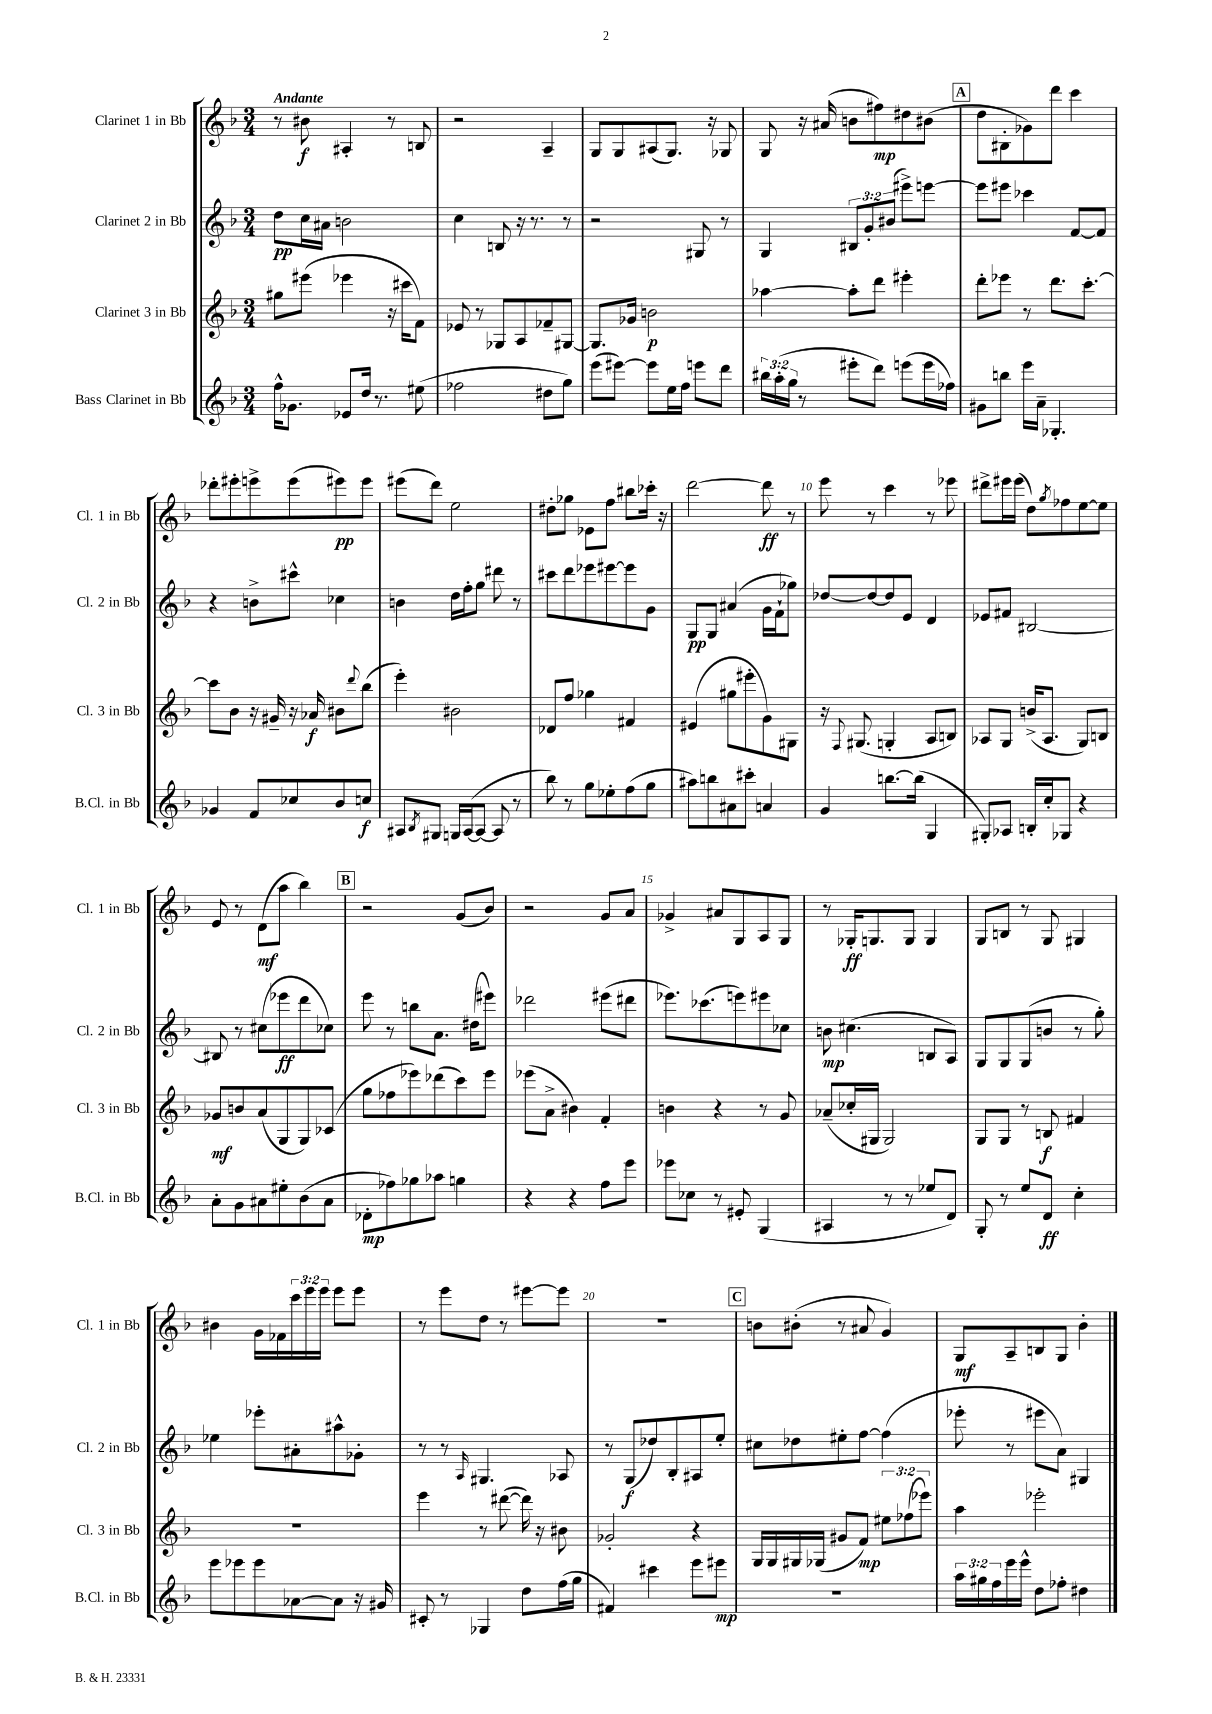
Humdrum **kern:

**kern	**dynam	**kern	**dynam	**kern	**dynam	**kern	**dynam
*part4	*part4	*part3	*part3	*part2	*part2	*part1	*part1
*staff4	*staff4	*staff3	*staff3	*staff2	*staff2	*staff1	*staff1
*I"Bass Clarinet in Bb	*	*I"Clarinet 3 in Bb	*	*I"Clarinet 2 in Bb	*	*I"Clarinet 1 in Bb	*
*I'B.Cl. in Bb	*	*I'Cl. 3 in Bb	*	*I'Cl. 2 in Bb	*	*I'Cl. 1 in Bb	*
*clefG2	*	*clefG2	*	*clefG2	*	*clefG2	*
*k[b-]	*	*k[b-]	*	*k[b-]	*	*k[b-]	*
*M3/4	*	*M3/4	*	*M3/4	*	*M3/4	*
=1	=1	=1	=1	=1	=1	=1	=1
!	!	!	!	!	!	!LO:TX:a:B:t=Andante	!
16ff^^\KL	.	8gg#X\L	.	8dd\L	pp	8r	.
8.g-X\J	.	.	.	.	.	.	.
.	.	(8eee#X\J	.	16cc\L	.	8b#X\	f
.	.	.	.	16a#X\JJ	.	.	.
8e-X/L	.	4eee-X\	.	2bn\	.	4A#X'/	.
16dd/Jk	.	.	.	.	.	.	.
8.r	.	.	.	.	.	.	.
.	.	16r	.	.	.	8r	.
.	.	16ccc#X\KL	.	.	.	.	.
(8ee#X\	.	8f\J)	.	.	.	8Bn/	.
=2	=2	=2	=2	=2	=2	=2	=2
2ff-X\	.	8e-X/	.	4cc\	.	2r	.
.	.	8r	.	.	.	.	.
.	.	8G-X/L	.	8Bn/	.	.	.
.	.	8A/	.	16r	.	.	.
.	.	.	.	8.r	.	.	.
8dd#X\L	.	8f-X~/	.	.	.	4A~/	.
8gg\J)	.	[8G#X/J	.	8r	.	.	.
=3	=3	=3	=3	=3	=3	=3	=3
(8eee\L	.	8.G#/L]	.	2r	.	8G/L	.
[8eee#X\J)	.	.	.	.	.	8G/	.
.	.	16g-X/Jk	.	.	.	.	.
8eee#\L]	.	2bn\	p	.	.	(8A#X/	.
16ee\L	.	.	.	.	.	8.G/J)	.
16ff\JJ	.	.	.	.	.	.	.
8eeen\L	.	.	.	8G#X/	.	.	.
.	.	.	.	.	.	16r	.
8ddd\J	.	.	.	8r	.	8G-X/	.
=4	=4	=4	=4	=4	=4	=4	=4
24bb#X\LL	.	[4aa-X\	.	4G/	.	8G/	.
(24aa'\	.	.	.	.	.	.	.
24gg\JJ	.	.	.	.	.	.	.
8r	.	.	.	.	.	16r	.
.	.	.	.	.	.	(16a#X/	.
8eee#X'\L	.	8aa-'\L]	.	12B#X/L	.	8bn\L	.
.	.	.	.	12g'/	.	.	.
8ddd\J)	.	8ddd\J	.	.	.	8ff#X\)	mp
.	.	.	.	(12b#X/J	.	.	.
(8eeen\L	.	4eee#X'\	.	8eee#X^\L)	.	8dd#X\	.
16eee\L	.	.	.	[8eeen\J	.	(8b#X\J	.
16ff-X\JJ)	.	.	.	.	.	.	.
!!LO:REH:place=s1:t=A
=5	=5	=5	=5	=5	=5	=5	=5
8g#X\L	.	8ddd'\L	.	8eee\L]	.	8dd\L	.
8bbn\J	.	8eee-X\J	.	8eee#X\J	.	8B#X'\	.
16eee\LL	.	8r	.	4ccc-X\	.	8g-X\)	.
16a~\JJ	.	.	.	.	.	.	.
4.G-X'/	.	8.ddd\L	.	.	.	8ddd\J	.
.	.	.	.	[8f/L	.	4ccc\	.
.	.	[8.ccc'\J	.	.	.	.	.
.	.	.	.	8f/J]	.	.	.
!!LO:LB:g=z
=6	=6	=6	=6	=6	=6	=6	=6
4g-X/	.	8ccc\L]	.	4r	.	8ddd-X'\L	.
.	.	8b-\J	.	.	.	8eee#X'\	.
8f/L	.	16r	.	8bn^\L	.	8eeen^\	.
.	.	16g#X~/	.	.	.	.	.
8cc-X/	.	16r	.	8ccc#X^^\J	.	(8eee\	.
.	.	16a-X/	f	.	.	.	.
8b-/	.	8b#X\L	.	4cc-X\	.	8eee#X\)	pp
.	.	8qqddd/	.	.	.	.	.
8ccn/J	f	(8bb-\J	.	.	.	8eee#\J	.
=7	=7	=7	=7	=7	=7	=7	=7
8A#X/L	.	4eee'\)	.	4bn\	.	(8eee#X\L	.
8qB-/	.	.	.	.	.	.	.
8G#X/J	.	.	.	.	.	8ddd\J)	.
16Gn/LL	.	2b#X\	.	16dd\LL	.	2ee\	.
([16A#/J	.	.	.	16ff'\J	.	.	.
8A#/J_	.	.	.	8gg\J	.	.	.
8A#/]	.	.	.	8ddd#X\	.	.	.
8r	.	.	.	8r	.	.	.
=8	=8	=8	=8	=8	=8	=8	=8
8bb-\)	.	8d-X/L	.	8ccc#X\L	.	8dd#X'\L	.
8r	.	8ff/J	.	8ddd\	.	8gg-X\J	.
8gg\L	.	4gg-X\	.	8eee-X\	.	8e-X\L	.
8ee-X'\	.	.	.	[8eee#X\	.	8ff\J	.
(8ff\	.	4f#X/	.	8eee#\]	.	8bb#X\L	.
8gg\J	.	.	.	8g\J	.	16ccc-X'\Jk	.
.	.	.	.	.	.	16r	.
=9	=9	=9	=9	=9	=9	=9	=9
8aa#X\L)	.	(4e#X/	.	8G/L	pp	[2ddd\	.
8bbn\	.	.	.	8G/J	.	.	.
8a#X\	.	8gg#X\L	.	(4a#X/	.	.	.
8ccc#X'\J	.	8eee#X'\	.	.	.	.	.
4an/	.	8g\)	.	16g\LL	.	8ddd\]	ff
.	.	.	.	16f`\J	.	.	.
.	.	8G#X\J	.	8gg-X\J)	.	8r	.
=10	=10	=10	=10	=10	=10	=10	=10
4g/	.	16r	.	[8dd-X/L	.	8eee\	.
.	.	8qqF/	.	.	.	.	.
.	.	(8.G#X/	.	.	.	.	.
.	.	.	.	8dd-/_	.	8r	.
[8.bbn\L	.	4Gn'/	.	8dd-/]	.	4ccc\	.
.	.	.	.	8e/J	.	.	.
(16bb\Jk]	.	.	.	.	.	.	.
4G/	.	8A/L	.	4d/	.	8r	.
.	.	8Bn/J)	.	.	.	8eee-X\	.
=11	=11	=11	=11	=11	=11	=11	=11
8G#X'/L)	.	8A-X/L	.	8e-X/L	.	8ddd#X^\L	.
8A-X/J	.	8G/J	.	8f#X/J	.	16eee#X\L	.
.	.	.	.	.	.	(16eee#\JJ	.
16Bn'/LL	.	(16bn^/KL	.	[2B#X/	.	8dd\L)	.
16cc'/J	.	8.A-/J	.	.	.	.	.
.	.	.	.	.	.	8qgg/	.
8G-X/J	.	.	.	.	.	8ff-X\	.
4r	.	8G/L)	.	.	.	[8ee\	.
.	.	8Bn/J	.	.	.	8ee\J]	.
!!LO:LB:g=z
=12	=12	=12	=12	=12	=12	=12	=12
8a'\L	.	8g-X/L	mf	8B#X/]	.	8e/	.
8g\	.	8bn/	.	8r	.	8r	.
8a#X\	.	(8a/	.	(8cc#X\L	.	(8d\L	mf
8ee#X'\	.	8G/	.	8eee-X\	ff	8aa\J	.
(8b-\	.	8G/)	.	8ddd\	.	4bb-\)	.
8a#\J	.	(8c-X/J	.	8cc-X\J)	.	.	.
!!LO:REH:place=s1:t=B
=13	=13	=13	=13	=13	=13	=13	=13
8d-X'\L	mp	8gg\L	.	8eee\	.	2r	.
8ff-X\)	.	8ff-X\	.	8r	.	.	.
8gg-X\	.	8eee-X\)	.	8bbn\L	.	.	.
8aa-X\J	.	(8ddd-X\	.	8.a\J	.	.	.
4ggn\	.	8ccc\)	.	.	.	(8g/L	.
.	.	.	.	(16dd#X\KL	.	.	.
.	.	8eee-\J	.	8eee#X\J)	.	8b-/J)	.
=14	=14	=14	=14	=14	=14	=14	=14
4r	.	(8eee-X\L	.	2ddd-X\	.	2r	.
.	.	8a^\J	.	.	.	.	.
4r	.	4b#X\)	.	.	.	.	.
8ff\L	.	4f'/	.	(8eee#X\L	.	8g/L	.
8eee\J	.	.	.	8ddd#X\J	.	8a/J	.
=15	=15	=15	=15	=15	=15	=15	=15
8eee-X\L	.	4bn\	.	8.eee-X\L)	.	4g-X^/	.
8cc-X\J	.	.	.	.	.	.	.
.	.	.	.	(8.ccc-X\	.	.	.
8r	.	4r	.	.	.	8a#X/L	.
8e#X'/	.	.	.	8eeen\)	.	8G/	.
(4G/	.	8r	.	8eee#X\	.	8A/	.
.	.	8g/	.	8cc-X\J	.	8G/J	.
=16	=16	=16	=16	=16	=16	=16	=16
4A#X/	.	(8a-X~/L	.	8bn\	mp	8r	.
.	.	16cc-X'/L	.	(4.cc#X\	.	16G-X'/KL	ff
.	.	16G#X/JJ	.	.	.	8.Gn/	.
8r	.	2G#/)	.	.	.	.	.
8r	.	.	.	.	.	8G/J	.
8ee-X/L	.	.	.	8Bn/L	.	4G/	.
8d/J)	.	.	.	8A/J)	.	.	.
=17	=17	=17	=17	=17	=17	=17	=17
8G'/	.	8G/L	.	8G/L	.	8G/L	.
8r	.	8G/J	.	8G/	.	8Bn/J	.
8ee/L	.	8r	.	(8G/	.	8r	.
8d/J	ff	8Bn/	f	8bn/J	.	8G/	.
4cc'\	.	4f#X/	.	8r	.	4G#X/	.
.	.	.	.	8gg'\)	.	.	.
!!LO:LB:g=z
=18	=18	=18	=18	=18	=18	=18	=18
8eee\L	.	2.r	.	4ee-X\	.	4b#X\	.
8eee-X\	.	.	.	.	.	.	.
8eee-\	.	.	.	8eee-X'\L	.	16g\LL	.
.	.	.	.	.	.	16f-X\	.
[8a-X\	.	.	.	8a#X'\	.	24ccc\	.
.	.	.	.	.	.	24eee\	.
.	.	.	.	.	.	24eee\JJ	.
8a-\J]	.	.	.	8aa#X^^\	.	8eee\L	.
16r	.	.	.	8g-X'\J	.	8eee\J	.
16g#X/	.	.	.	.	.	.	.
=19	=19	=19	=19	=19	=19	=19	=19
8c#X'/	.	4eee\	.	8r	.	8r	.
8r	.	.	.	8r	.	8eee\L	.
.	.	.	.	16qqA/	.	.	.
4G-X/	.	8r	.	4.G#X/	.	8dd\J	.
.	.	([8ddd#X\	.	.	.	8r	.
8dd\L	.	16ddd#\])	.	.	.	[8eee#X\L	.
.	.	16r	.	.	.	.	.
(16ff\L	.	8b#X\	.	8A-X/	.	8eee#\J]	.
16gg\JJ	.	.	.	.	.	.	.
=20	=20	=20	=20	=20	=20	=20	=20
4f#X/)	.	2g-X'/	.	8r	.	2.r	.
.	.	.	.	(8G/L	f	.	.
4ccc#X\	.	.	.	8dd-X/)	.	.	.
.	.	.	.	8B-'/	.	.	.
8eee\L	.	4r	.	8A#X/	.	.	.
8eee#X\J	mp	.	.	8ee'/J	.	.	.
!!LO:REH:place=s1:t=C
=21	=21	=21	=21	=21	=21	=21	=21
2.r	.	16G/LL	.	8cc#X\L	.	8bn\L	.
.	.	16G/	.	.	.	.	.
.	.	16G#X/	.	8dd-X\	.	(8b#X'\J	.
.	.	(16G-X/JJ	.	.	.	.	.
.	.	8g#X/L	.	8ee#X'\	.	8r	.
.	.	8f/J)	mp	[8ff\J	.	8a#X/	.
.	.	12ee#X\L	.	(4ff\]	.	4g/)	.
.	.	(12ff-X\	.	.	.	.	.
.	.	12eee-X\J)	.	.	.	.	.
=22	=22	=22	=22	=22	=22	=22	=22
24aa\LL	.	4aa\	.	8eee-X'\	.	8G/L	mf
24gg#X\	.	.	.	.	.	.	.
24ff\	.	.	.	.	.	.	.
16eee\	.	.	.	8r	.	8A~/	.
16eee^^\JJ	.	.	.	.	.	.	.
8dd\L	.	2eee-X'\	.	8eee#X\L	.	8Bn/	.
8ff-X'\J	.	.	.	8a\J)	.	8G/J	.
4dd#X\	.	.	.	4G#X/	.	4b-'\	.
==	==	==	==	==	==	==	==
*-	*-	*-	*-	*-	*-	*-	*-
